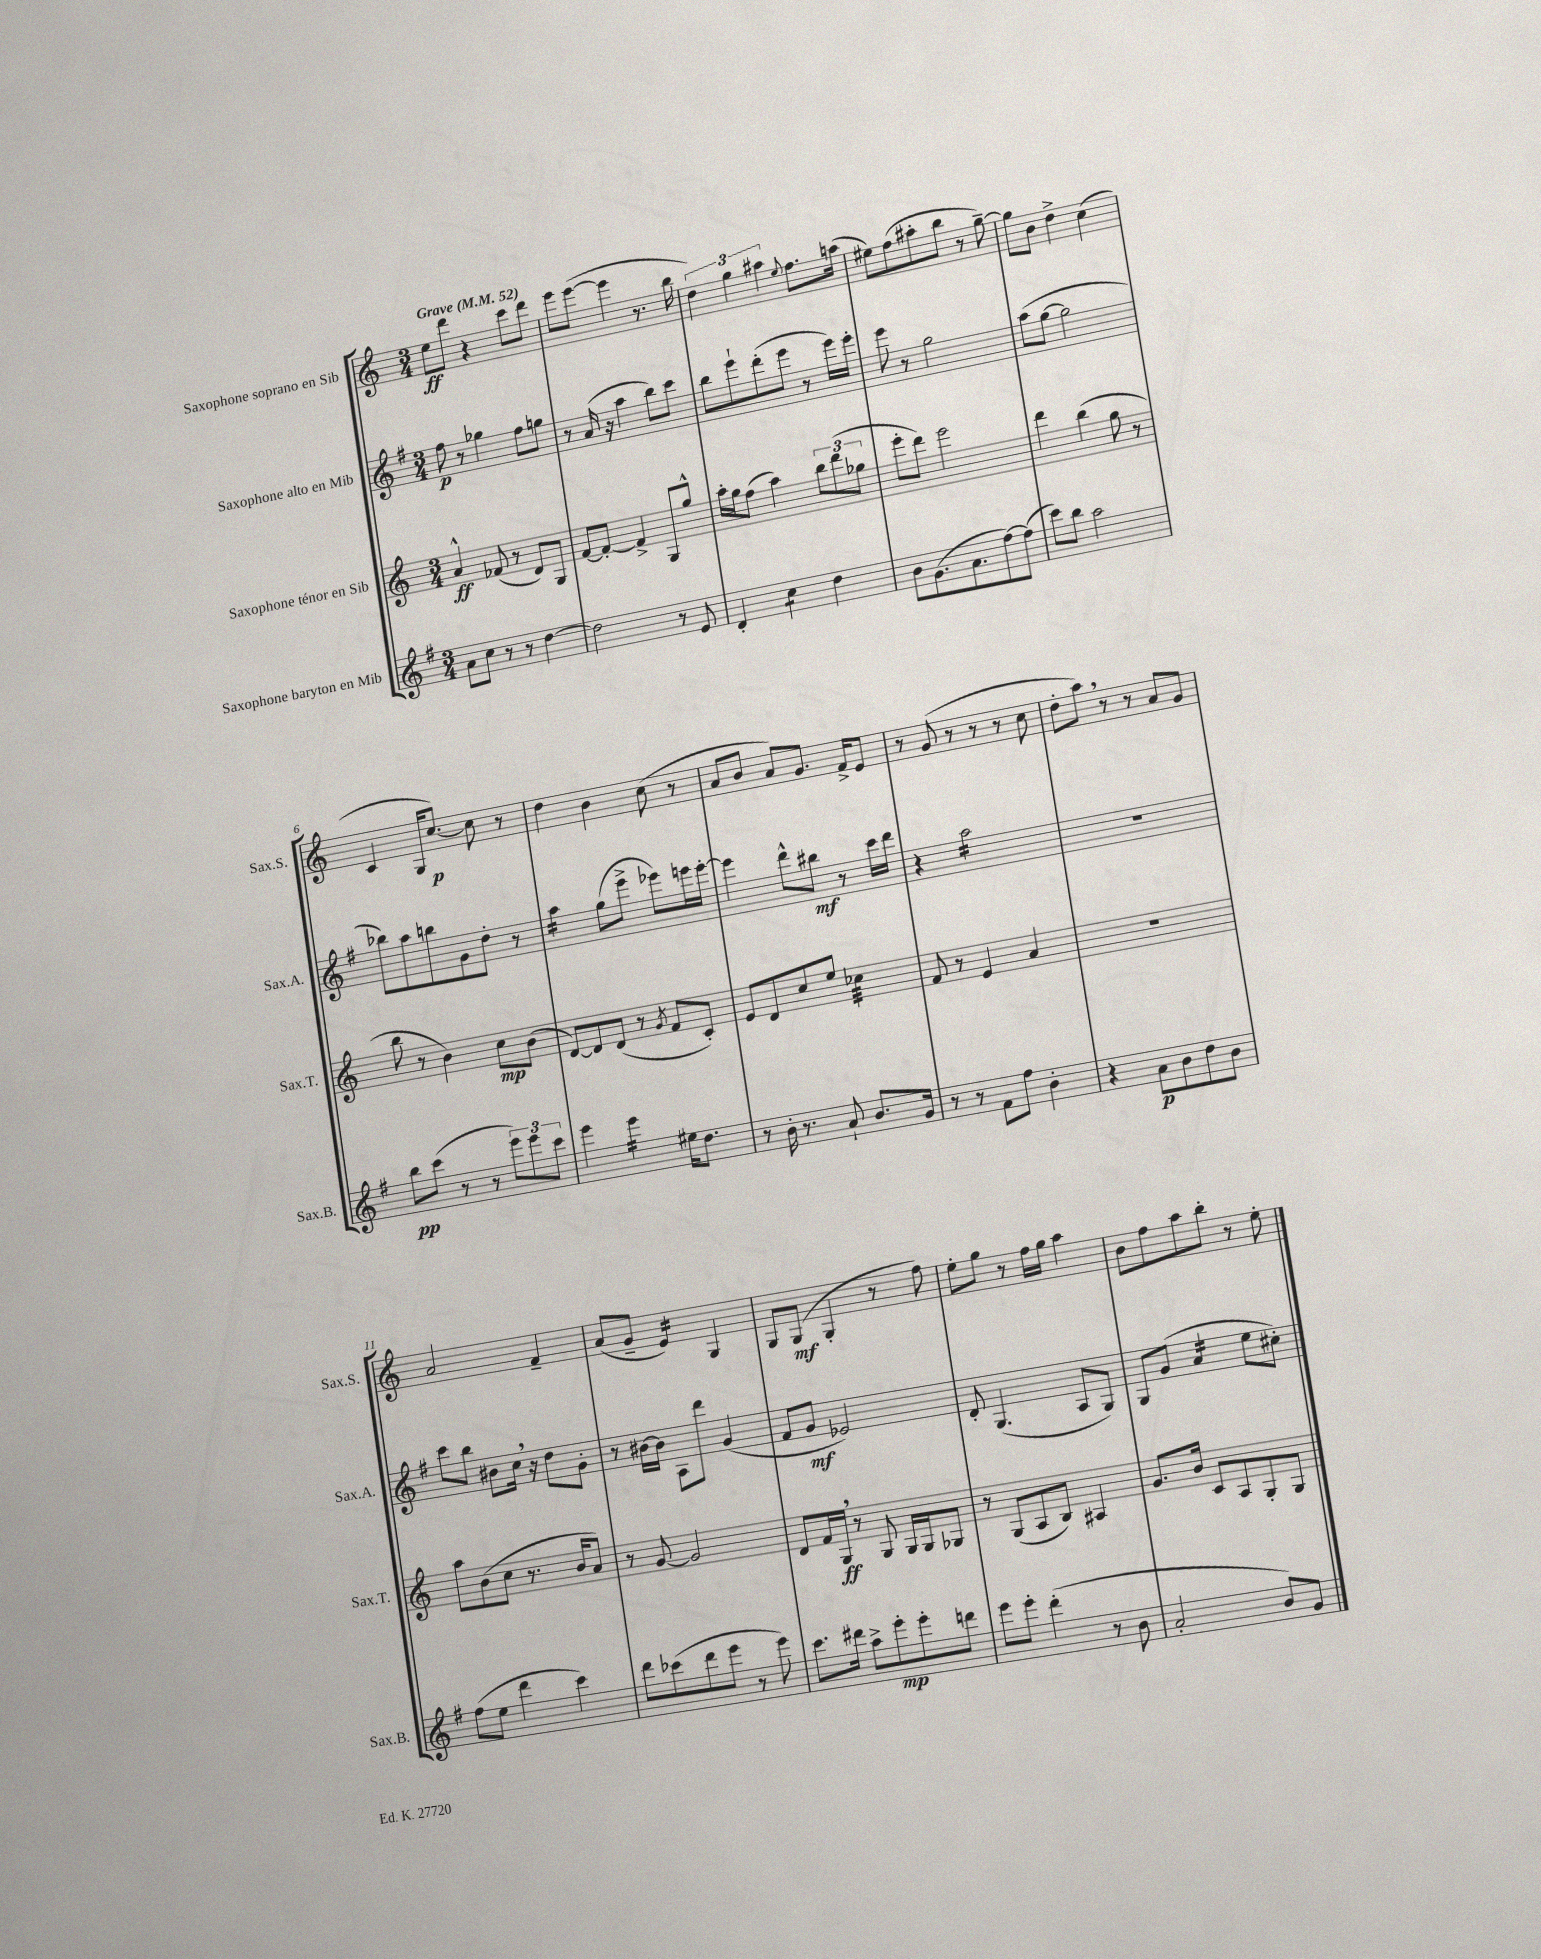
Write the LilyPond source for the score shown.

<<
\new StaffGroup <<
\new Staff = "s0" \with { instrumentName = "Saxophone soprano en Sib" shortInstrumentName = "Sax.S." } {
    \clef treble \key c \major \numericTimeSignature \time 3/4 \tempo "Grave" 4 = 52
    e''8\ff d'''8 r4 c'''8 d'''8 |
    e'''8 e'''8~( e'''4 r8. b''16 |
    \tuplet 3/2 { d''4) g''4 ais''4 } \appoggiatura { e''8 } f''8. a''16( |
    eis''8) f''8( ais''8-. b''8 r8 g''8~--) |
    g''8 b'8 d''4-> c''4( |
    c'4 g16 c''8.~\p) c''8 r8 |
    d''4 b'4 c''8( r8 |
    a'8 b'8 a'8) g'8. f'16-> e'8 |
    r8 g'8( r8 r8 r8 c''8 |
    d''8-. a''8) \breathe r8 r8 a'8 g'8 |
    a'2 f'4-- |
    a'8( g'8-- e'4:16) g4 |
    g8 g8\mf( g4-. r8 f''8) |
    e''8-. g''8 r8 f''16 g''16 a''4 |
    b'8 f''8 a''8 b''8-. r8 e''8-. \bar "|." |
}
\new Staff = "s1" \with { instrumentName = "Saxophone alto en Mib" shortInstrumentName = "Sax.A." } {
    \clef treble \key g \major \numericTimeSignature \time 3/4
    fis''8\p r8 ges''4 fis''8 g''8 |
    r8 a'16( r16 a''4 b''8) c'''8 |
    b''8 e'''8-! d'''8-.( e'''8 r8 e'''16) e'''16-. |
    e'''8 r8 g''2 |
    a''8( g''8~ g''2 |
    bes''8) a''8 b''8 g'8 d''8-. r8 |
    a''4:16 g''8( e'''8-> ees'''8) e'''16 e'''16~-. |
    e'''4 d'''8-^ bis''8\mf r8 c'''16 d'''16 |
    r4 a''2:16 |
    R2. |
    c'''8 b''8 bis'8 c''16 \breathe r16 d''8 g'8-. |
    r8 bis'16~ bis'16 a8 d'''8 g'4( |
    fis'8 g'8\mf ees'2) |
    d'8-. g4.( a8 g8) |
    g8 g'8( a'4:16 e''8 cis''8-.) \bar "|." |
}
\new Staff = "s2" \with { instrumentName = "Saxophone ténor en Sib" shortInstrumentName = "Sax.T." } {
    \clef treble \key c \major \numericTimeSignature \time 3/4
    a'4-^\ff fes'8( r8 d'8) g8 |
    f'8~ f'8~-. f'4-> g8 g''8-^ |
    a''16-. g''16 f''8( a''4) \tuplet 3/2 { b''8 d'''8( ges''8 } |
    e'''8-. d'''8) e'''2 |
    d'''4 b''4( g''8 r8 |
    b''8 r8 b'4) c''8\mp b'8( |
    d'8~) d'8 d'8( r8 \acciaccatura { g'8 } f'8 c'8-.) |
    e'8 d'8 c''8 e''8 ces''4:32 |
    f'8 r8 e'4 a'4 |
    R2. |
    a''8 b'8( c''8 r8. b'16 a'8) |
    r8 g'8~ g'2 |
    d'8 f'16 g16\ff \breathe r8 g8 g16 g16 ges8 |
    r8 g8( a8 b8) ais4 |
    g'8. b'16 c'8 a8 g8-. g8 \bar "|." |
}
\new Staff = "s3" \with { instrumentName = "Saxophone baryton en Mib" shortInstrumentName = "Sax.B." } {
    \clef treble \key g \major \numericTimeSignature \time 3/4
    a'8 c''8 r8 r8 d''4~ |
    d''2 r8 e'8 |
    d'4-. c''4:8 d''4 |
    b'8 g'8.( a'8. fis''8~) fis''8( |
    c'''8) b''8 a''2 |
    b''8\pp c'''8( r8 r8 \tuplet 3/2 { e'''8) e'''8 c'''8 } |
    e'''4 e'''4:16 eis''16 d''8. |
    r8 b'16-. r8. a'8-! b'8. g'16 |
    r8 r8 fis'8 fis''8 b'4-. |
    r4 a'8\p b'8 d''8 b'8 |
    fis''8( e''8 d'''4 c'''4) |
    d'''8 ces'''8( d'''8 e'''8 r8 e'''8) |
    c'''8. dis'''16 a''8-> e'''8-.\mp e'''8-. d'''8 |
    e'''8 e'''8-. d'''4-.( r8 b'8 |
    a'2-. b'8) g'8 \bar "|." |
}
>>
>>
